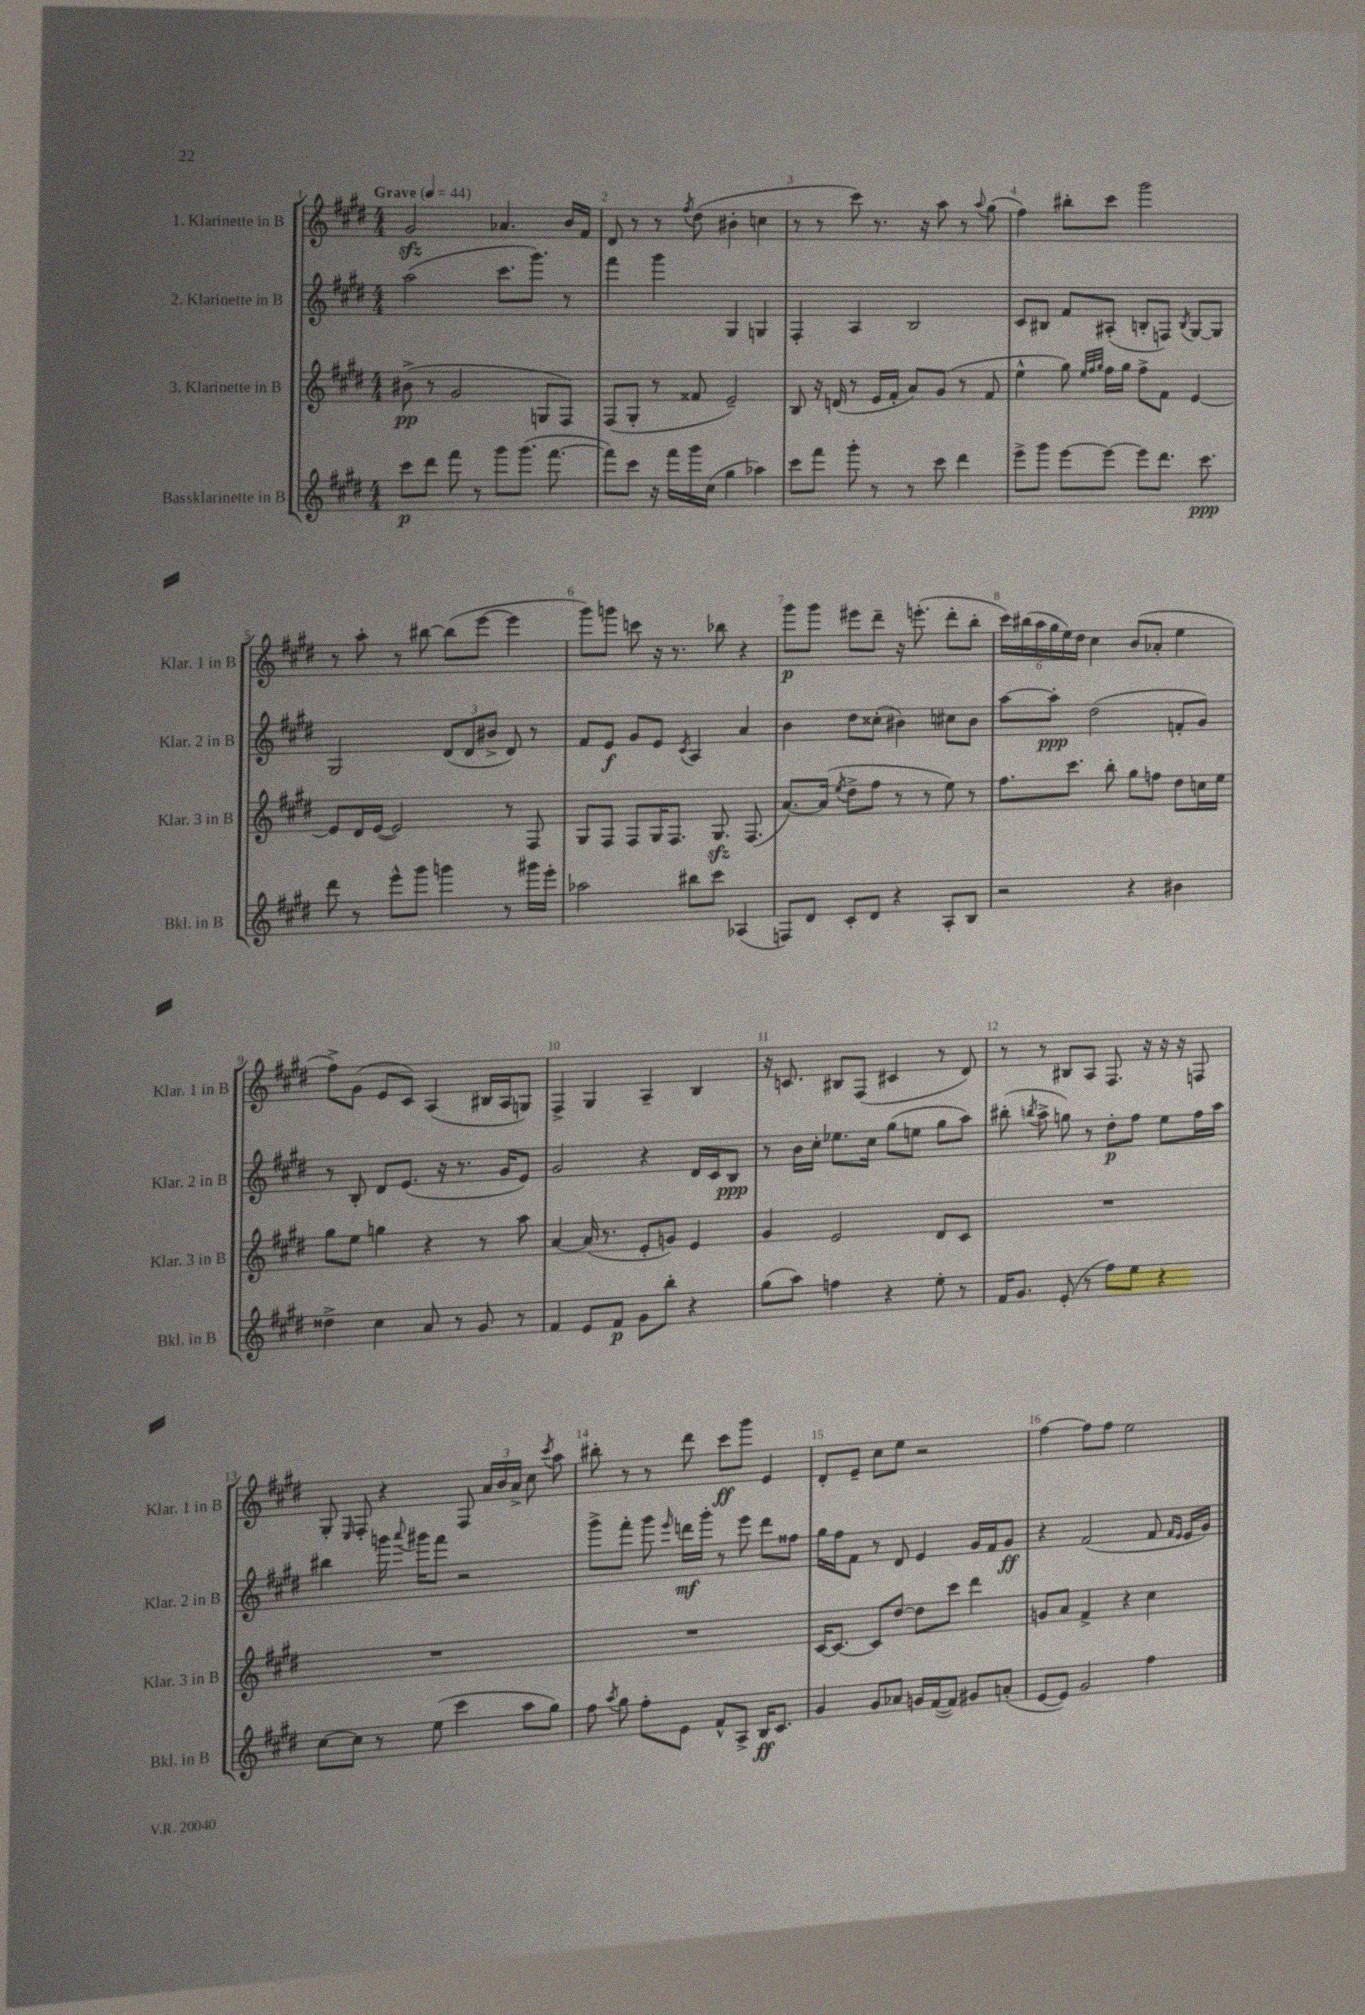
<<
\new StaffGroup <<
\new Staff = "s0" \with { instrumentName = "1. Klarinette in B" shortInstrumentName = "Klar. 1 in B" } {
    \clef treble \key e \major \numericTimeSignature \time 4/4 \tempo "Grave" 4 = 44
    \autoBeamOff gis'2\sfz aes'4. b'16[ fis'16] |
    dis'8 r8 r8 \acciaccatura { fis''8 } dis''8( bis'4-. c''4 |
    r8 r8 cis'''8) r8. r16 a''8 r8 \appoggiatura { a''8 } gis''8( |
    fis''4) bis''8[-. cis'''8] gis'''2 |
    r8 a''8-. r8 bis''8~ bis''8[( e'''8]~ e'''4 |
    gis'''8[) g'''8] c'''8 r16 r8. bes''8 r4 |
    gis'''8[\p gis'''8] eis'''8[ dis'''8]-- r16 e'''8.-.( dis'''8[-. b''8]-. |
    \tuplet 6/4 { cis'''16[) bis''16( a''16 gis''16 e''16) dis''16] } cis''4 b'8[( aes'8]-. e''4 |
    fis''8[->) gis'8]( e'8[ cis'8]) a4( bis16[ a16 g8]) |
    fis4-> gis4 a4-- b4 |
    r16 c'8. bis8[ fis8]( cis'4 r8 dis'8) |
    r8 r8 bis8[ a8] fis8. r16 r16 r16 f8 |
    gis8-. \grace { e16 } fis8-. r4 fis8 \tuplet 3/2 { a'16[ b'16 a'16]-> } cis''8 \acciaccatura { cis'''8 } a''8 |
    bis''8-. r8 r8 dis'''8 cis'''8[\ff gis'''8] e'4 |
    dis'8[-. e'8]-- cis''8[ e''8] r2 |
    fis''4~ fis''8[ fis''8] e''2 \bar "|." |
}
\new Staff = "s1" \with { instrumentName = "2. Klarinette in B" shortInstrumentName = "Klar. 2 in B" } {
    \clef treble \key e \major \numericTimeSignature \time 4/4
    \autoBeamOff a''2( cis'''8.[ gis'''8.]) r8 |
    fis'''4 gis'''4 gis4 g4 |
    fis4-. a4 b2 |
    cis'8[ bis8] fis'8[ ais8]-.( b8[-. f8]) \acciaccatura { b8 } gis8[~ gis8] |
    gis2 \tuplet 3/2 { dis'8[( dis'8 bis'8]-> } dis'8) r8 |
    fis'8[ e'8]\f gis'8[ e'8] \acciaccatura { cis'8 } a4 a'4 |
    b'4 dis''8[ cisis''8]-.( bis'4) cis''8[ bis'8] |
    a''8[~ a''8]-.\ppp dis''2( f'8[-. gis'8]) |
    r8 b8-. dis'8[ e'8.]( r16 r8. gis'16[ e'8]) |
    gis'2 r4 dis'16[ cis'16 b8]\ppp |
    r8 b'16[ cis''16]-. ees''8.[ cis''16] gis''8[( e''8] gis''8[ a''8]) |
    bis''8-.( \acciaccatura { b''8 } a''8-> g''8) r8 dis''8[-.\p fis''8] e''8[ fis''16 a''16] |
    bis''4 g'''16 \appoggiatura { a'''8 } gis'''16[ fis'''8] r2 |
    gis'''8[-> fis'''8]-. gis'''8 \grace { e'''16 } d'''16[\mf gis'''16]-. r8 e'''8 d'''8[ fisis''8] |
    gis''16[ fis''16 fis'8] r8 dis'8 e'4 gis'16[ fis'16 gis'8]\ff |
    r4 fis'2( fis'8 \grace { fis'16[ e'16] } e'16[ gis'16]) \bar "|." |
}
\new Staff = "s2" \with { instrumentName = "3. Klarinette in B" shortInstrumentName = "Klar. 3 in B" } {
    \clef treble \key e \major \numericTimeSignature \time 4/4
    \autoBeamOff bis'8->\pp( r8 gis'2 g8[ fis8]) |
    fis8[( gis8]-. r8 fisis'8 e'2--) |
    b8 r16 d'16( r8 e'16[ fis'16]-. a'8[) gis'8]( r8 fis'8 |
    e''4-^ gis''8) \grace { e''32[ fis''32 gis''32] } fis''16[ gis''16] fis''8[-> fis'8] e'4~ |
    e'8[ dis'16 e'16]~( e'2) r8 fis8 |
    gis8[ fis8] fis8[ gis16 fis8.] gis8.\sfz fis8.( |
    a'8.[~) a'16]( \acciaccatura { e''8 } dis''8[-> fis''8] r8 r8 e''8) r8 |
    fis''8.[ cis'''8.] b''8-. gis''8[ f''8] dis''8[ c''16 e''16] |
    gis''8[ e''8] g''4 r4 r8 a''8 |
    a'4~ a'16( r8. e'8[-. g'8]) e'4 |
    gis'4 e'2 dis'8[ cis'8] |
    R1 |
    R1 |
    R1 |
    cis'16[~ cis'8.]~ cis'8[ dis''8]~ dis''8[ cis'''8] dis'''4 |
    g'8[ a'8] fis'4-> r4 cis''4 \bar "|." |
}
\new Staff = "s3" \with { instrumentName = "Bassklarinette in B" shortInstrumentName = "Bkl. in B" } {
    \clef treble \key e \major \numericTimeSignature \time 4/4
    \autoBeamOff cis'''8[\p dis'''8] fis'''8 r8 gis'''8[ gis'''8.]( fis'''8.~ |
    fis'''8[) cis'''8] r16 fis'''16[ gis'''16 cis''16]( gis''4 aes''4) |
    cis'''8[ fis'''8] gis'''8-. r8 r8 cis'''8 dis'''4 |
    e'''8[-> gis'''8] e'''8[~ e'''8]~ e'''8[ dis'''8.] cis'''8.\ppp |
    dis'''8 r8 e'''8[-^ gis'''8] g'''4 r8 gis'''16[ e'''16]-. |
    aes''2 bis''8[ cis'''8] aes4( |
    f8[) dis'8] cis'8[-. dis'8] r4 a8[-. b8] |
    r2 r4 bis'4 |
    disis''4-> cis''4 a'8 r8 gis'8 r8 |
    fis'4 e'8[ fis'8]\p gis'8[ b''8]-. r4 |
    gis''8[( a''8]) f''4 r4 e''8-. r8 |
    fis'16[ gis'8.] e'8-.( r8 fis''8[) e''8] r4 |
    cis''8[~ cis''8] r8 e''8( cis'''4 a''8[ gis''8]) |
    fis''8 \acciaccatura { a''8 } gis''8 fis''8[-. e'8] fis'8[-^ a8]-> b16[\ff cis'8.] |
    gis'4 gis'8[ aes'8] g'16[ fis'16~( fis'8]) gis'8[ a'8]-.( |
    e'8[~ e'8]) gis'2 fis''4 \bar "|." |
}
>>
>>
\layout { \context { \Score \override BarNumber.break-visibility = ##(#f #t #t) barNumberVisibility = #all-bar-numbers-visible } }
